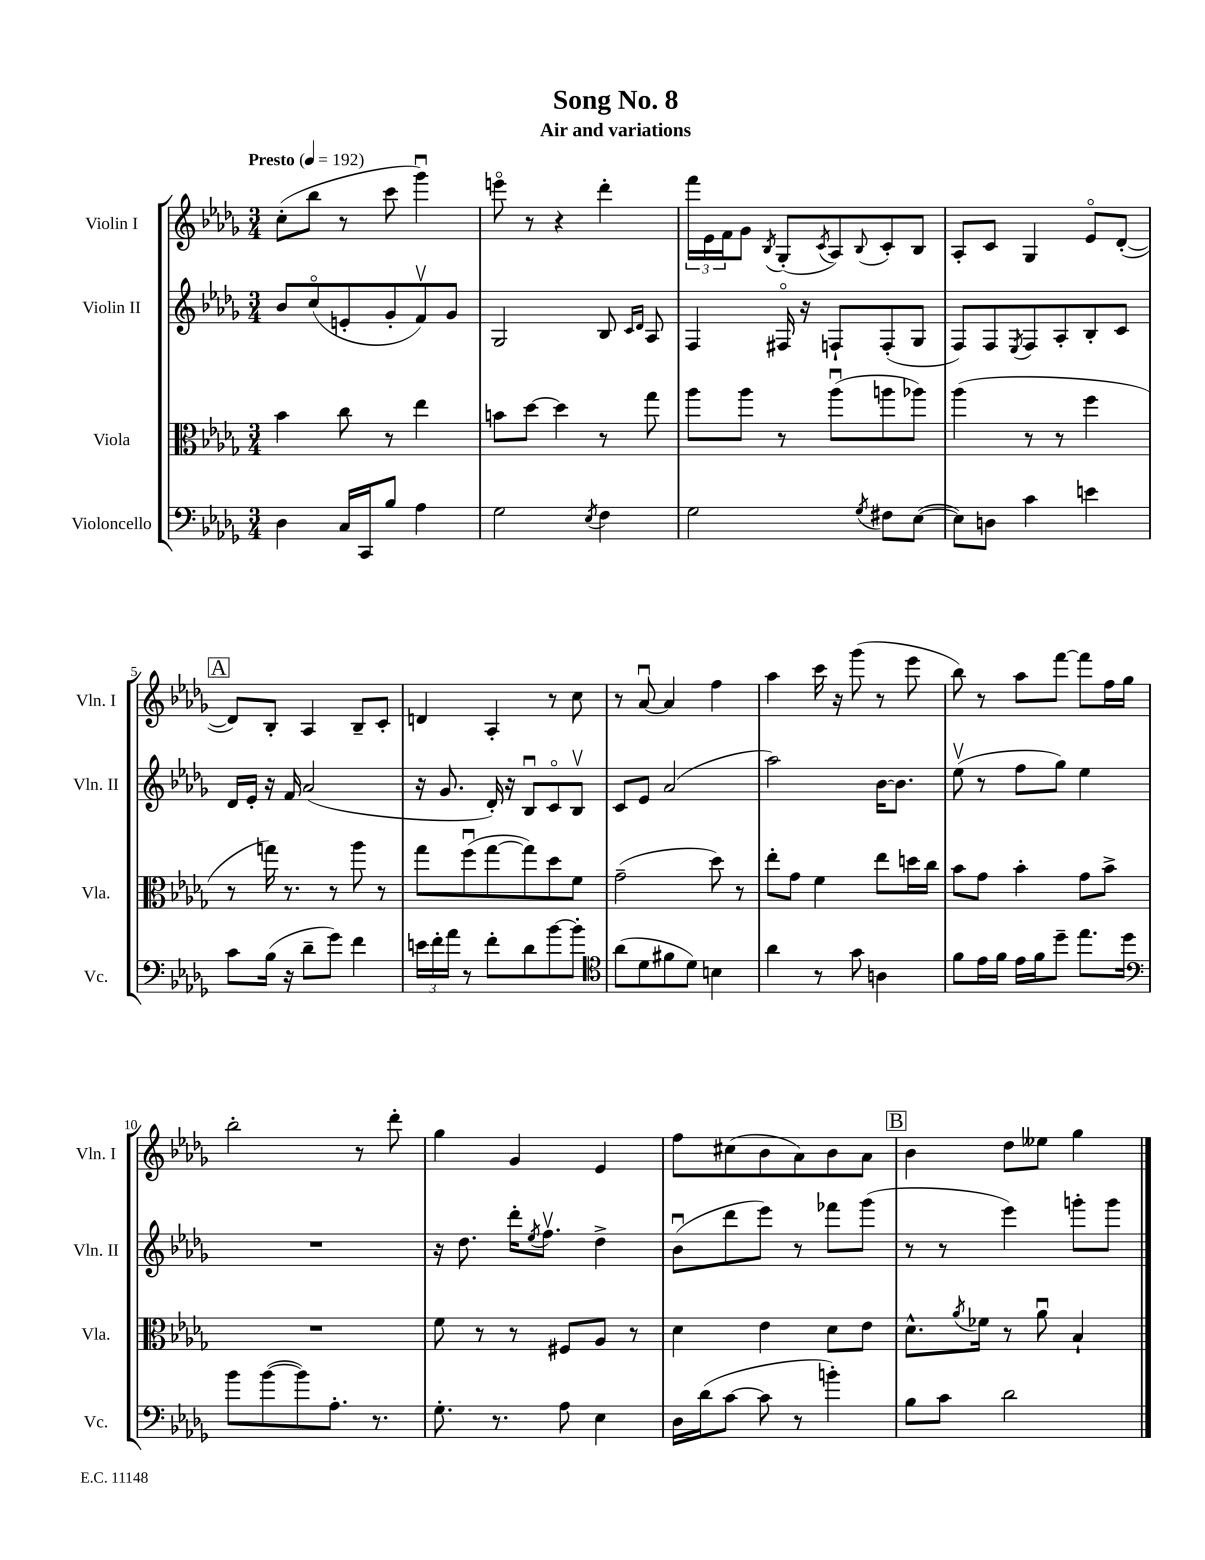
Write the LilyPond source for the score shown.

\header { title = "Song No. 8" subtitle = "Air and variations" }
<<
\new StaffGroup <<
\new Staff = "s0" \with { instrumentName = "Violin I" shortInstrumentName = "Vln. I" } {
    \clef treble \key des \major \numericTimeSignature \time 3/4 \tempo "Presto" 4 = 192
    c''8-.( bes''8 r8 c'''8 ges'''4\downbow) |
    e'''8\flageolet r8 r4 des'''4-. |
    \tuplet 3/2 { f'''16 ees'16 f'16 } ges'8 \acciaccatura { bes8 } ges8-.( \acciaccatura { c'8 } aes8) \appoggiatura { bes8 } c'8-. bes8 |
    aes8-. c'8 ges4 ees'8\flageolet des'8~-.( |
    \mark \markup { \box "A" } des'8) bes8-. aes4 bes8-- c'8-. |
    d'4 aes4-. r8 c''8 |
    r8 aes'8~\downbow aes'4 f''4 |
    aes''4 c'''16 r16 ges'''8( r8 ees'''8 |
    bes''8) r8 aes''8 f'''8~ f'''8 f''16 ges''16 |
    bes''2-. r8 des'''8-. |
    ges''4 ges'4 ees'4 |
    f''8 cis''8( bes'8 aes'8) bes'8 aes'8 |
    \mark \markup { \box "B" } bes'4 des''8 eeses''8 ges''4 \bar "|." |
}
\new Staff = "s1" \with { instrumentName = "Violin II" shortInstrumentName = "Vln. II" } {
    \clef treble \key des \major \numericTimeSignature \time 3/4
    bes'8 c''8\flageolet( e'8-. ges'8-. f'8\upbow) ges'8 |
    ges2 bes8 \grace { c'16 des'16 } aes8 |
    f4 fis16\flageolet r16 f8-! f8-.( ges8 |
    f8) f8 \acciaccatura { ees8 } f8 aes8-. bes8-. c'8 |
    \mark \markup { \box "A" } des'16 ees'16-. r16 f'16 aes'2( |
    r16 ges'8. des'16-.) r16 bes8\downbow c'8\flageolet bes8\upbow |
    c'8 ees'8 aes'2( |
    aes''2) bes'16~ bes'8. |
    ees''8\upbow( r8 f''8 ges''8) ees''4 |
    R2. |
    r16 des''8. des'''16-. \acciaccatura { ees''8 } f''8.\upbow des''4-> |
    bes'8\downbow( des'''8 ees'''8) r8 fes'''8 ges'''8( |
    \mark \markup { \box "B" } r8 r8 ees'''4) g'''8-. g'''8 \bar "|." |
}
\new Staff = "s2" \with { instrumentName = "Viola" shortInstrumentName = "Vla." } {
    \clef alto \key des \major \numericTimeSignature \time 3/4
    bes'4 c''8 r8 ees''4 |
    b'8 des''8~ des''4 r8 ges''8 |
    aes''8 aes''8 r8 aes''8\downbow( a''8 aes''8) |
    aes''4( r8 r8 f''4 |
    \mark \markup { \box "A" } r8 g''16) r8. r8 aes''8 r8 |
    ges''8 f''8\downbow( ges''8~ ges''8) des''8 f'8 |
    ges'2--( des''8) r8 |
    ees''8-. ges'8 f'4 ees''8 d''16 c''16 |
    bes'8 ges'8 bes'4-. ges'8 bes'8-> |
    R2. |
    f'8 r8 r8 fis8 aes8 r8 |
    des'4 ees'4 des'8 ees'8 |
    \mark \markup { \box "B" } des'8.-^ \acciaccatura { aes'8 } fes'16 r8 aes'8\downbow bes4-! \bar "|." |
}
\new Staff = "s3" \with { instrumentName = "Violoncello" shortInstrumentName = "Vc." } {
    \clef bass \key des \major \numericTimeSignature \time 3/4
    des4 c16 c,16 bes8 aes4 |
    ges2 \acciaccatura { ees8 } f4 |
    ges2 \acciaccatura { ges8 } fis8 ees8~( |
    ees8) d8 c'4 e'4 |
    \mark \markup { \box "A" } c'8 bes16( r16 des'8-- ges'8) f'4 |
    \tuplet 3/2 { e'16 f'16-. aes'16 } r8 f'8-. des'8 bes'8~ bes'8-. |
    \clef tenor aes'8( des'8 fis'8 des'8) b4 |
    aes'4 r8 ges'8 a4 |
    f'8 ees'16 f'16 ees'16 f'16 des''8-- ees''8. des''16 |
    \clef bass bes'8 bes'8~( bes'8) aes8.-. r8. |
    ges8.-. r8. aes8 ees4 |
    des16 des'16( c'8~ c'8 r8 b'4-.) |
    \mark \markup { \box "B" } bes8 c'8 des'2 \bar "|." |
}
>>
>>
